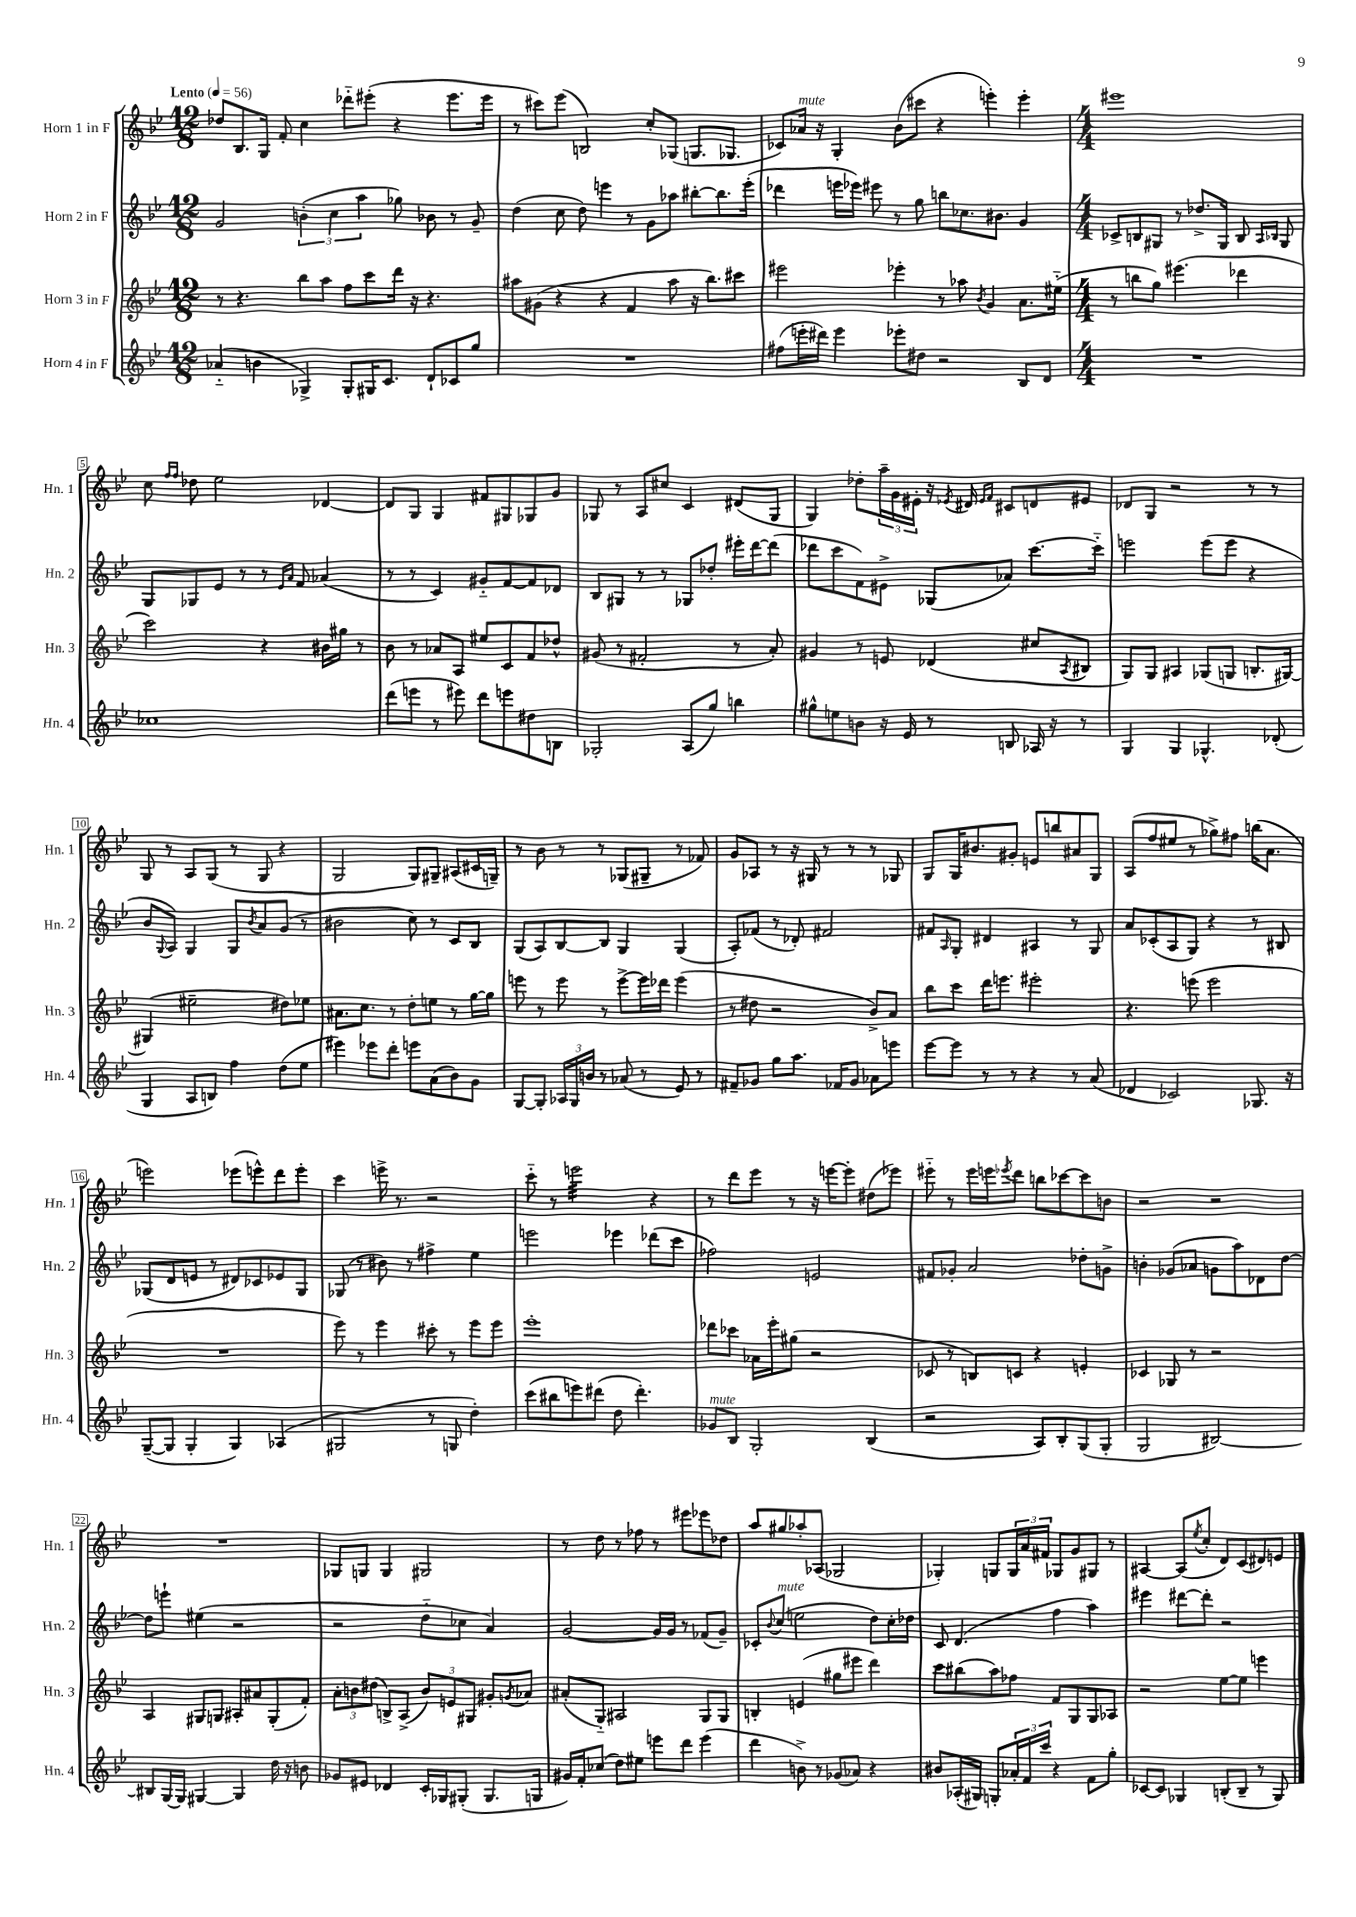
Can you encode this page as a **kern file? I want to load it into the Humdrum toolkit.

**kern	**kern	**kern	**kern
*staff4	*staff3	*staff2	*staff1
*clefG2	*clefG2	*clefG2	*clefG2
*k[b-e-]	*k[b-e-]	*k[b-e-]	*k[b-e-]
*M12/8	*M12/8	*M12/8	*M12/8
*MM56	*MM56	*MM56	*MM56
(4a-'~/	8r	2g/	8dd-/L
.	4.r	.	8.B-/
4b\	.	.	.
.	.	.	16G/Jk
.	.	.	8f'/
4G-^/)	8bb-\L	(6b'\	4cc\
.	8aa\J	.	.
.	.	6cc\	.
8G-'/L	8ff\L	.	8ddd-'~\L
.	.	6aa\	.
16G#/K	8ccc\	.	(8eee#'\J
8.c/J	.	.	.
.	16ddd\Jk	8gg-\)	4r
.	16r	.	.
8d`/L	4.r	8b-\	.
8c-/	.	8r	8.eee#\L
8gg/J	.	8g~/	.
.	.	.	16eee#\Jk
=	=	=	=
1.r	8aa#\L	(4dd\	8r
.	(8g#\J	.	8ccc#\L)
.	4r	8cc\	(8eee-\J
.	.	8dd\)	2B/)
.	4r	4eee\	.
.	4f/	8r	.
.	.	8g\L	8cc'/L
.	8aa#\	8aa-\J	(8G-/J
.	16r	[8bb#'\L	8.G/L
.	8.bb-\L)	.	.
.	.	8.bb#\]	.
.	.	.	8.G-/J
.	8ccc#\J	.	.
.	.	(16eee'\Jk	.
=	=	=	=
(8ff#\L	2eee#\	4ddd-\	8c-/L)
16eee'\L	.	.	16a-/Jk
16ddd#\JJ)	.	.	16r
4eee\	.	16eee\LL	4G'/
.	.	16eee-\JJ)	.
.	.	8eee#\	.
8eee-'\L	4eee-'\	8r	(8b-\L
8dd#\J	.	8gg\	8ccc#\J
2r	8r	8bb\L	4r
.	8aa-\	8.cc-\	.
.	8qb-/	.	.
.	4g/	.	4eee'\)
.	.	8.b#\J	.
8B-/L	8.a\L	4g/	4eee'\
8d/J	.	.	.
.	(16ee#'~\Jk	.	.
=	=	=	=
*M4/4	*M4/4	*M4/4	*M4/4
1r	8r	8c-^/L	1eee#
.	8bb\L	8B/	.
.	8gg\J)	8G#/J	.
.	(4.eee#\	8r	.
.	.	8.dd-^/L	.
.	.	16G#/Jk	.
.	4ddd-\	8B/	.
.	.	16qqA/LL	.
.	.	16qqB-/JJ	.
.	.	8G#/	.
=	=	=	=
1cc-	2ccc\)	8G/L	8cc\
.	.	.	16qqff/LL
.	.	.	16qqff/JJ
.	.	8G-/	8dd-\
.	.	8e-/J	2ee-\
.	.	8r	.
.	4r	8r	.
.	.	16qqe-/LL	.
.	.	16qqa/JJ	.
.	.	8f/	.
.	16b#\LL	(4a-/	[4d-/
.	16gg#\JJ	.	.
.	8r	.	.
=	=	=	=
(8ddd\L	8b-\	8r	8d-/]L
8eee\J	8r	8r	8G/J
8r	8a-/L	4c/)	4G/
8eee#\)	8A/J	.	.
8ddd\L	8ee#/L	8g#'~/L	8f#/L
8eee\	8c/	[8f/	8G#/
8dd#\	8f/	8f/]	8G-/
8B\J	8dd-^^/J	8d-/J	8g/J
=	=	=	=
2G-'/	(8g#/	8B-/L	8G-/
.	8r	8G#/J	8r
.	2f#'/	8r	8A/L
.	.	8r	8cc#/J
(8A/L	.	8G-/L	4c/
8gg/J)	.	8dd-'/J	.
4bb\	8r	16eee#'\LL	(8d#/L
.	.	[16ddd\J	.
.	8a'/)	(8ddd\]J	8G-/J
=	=	=	=
8gg#^^\L	4g#/	8ddd-\L	4G/)
8ee\	.	8ccc\	.
8b\J	8r	8f\)	8dd-'\L
16r	8e/	8e#^\J	24aa~\L
.	.	.	24g\
16e-/	.	.	.
.	.	.	24e#'\JJ
8r	(4d-/	(8G-/L	16r
.	.	.	8qe-/
.	.	.	16d#/
.	.	.	16qqe-/LL
.	.	.	16qqf/JJ
8B/	.	8a-/J)	8c#/L
16A-/	8cc#/L	[8.ccc\L	8d/
16r	.	.	.
.	8qA/	.	.
8r	8B#/J	.	8e#/J
.	.	16ccc'~\]Jk	.
=	=	=	=
4G/	8G/L)	2eee\	8d-/L
.	8G/J	.	8G/J
4G/	4A#/	.	2r
4.G-^^/	(8G-/L	(8eee\L	.
.	8G/J	8eee\J	.
.	8.B'/L	4r	8r
(8d-'/	.	.	8r
.	[16G#/Jk)	.	.
=	=	=	=
4G/	(4G#/]	8b-/L	8G/
.	.	8qqG/	.
.	.	8A/J)	8r
8A/L	2ee#~\	4G/	8A/L
8B/J)	.	.	(8G/J
4ff\	.	8G/L	8r
.	.	8qb-/	.
.	.	8a/	8G/
(8dd\L	8dd#\L)	(8g/J	4r
8ee-\J	8ee-\J	8r	.
=	=	=	=
4eee#\)	8.a#\L	2b#\	2G/
.	8.cc\J	.	.
8eee-\L	.	.	.
8ddd'\J	8r	.	.
8eee\L	8dd'\L	8cc\)	8G/L)
(8a\	8ee\J	8r	8G#~/J
8b-\)	8r	8c/L	(8A#/L
8g\J	[16gg\LL	8B-/J	16c#/L
.	16gg\]JJ	.	16G~/JJ)
=	=	=	=
[8G/L	8eee\	(8G/L	8r
8G'/]J	8r	8A/)	8b-\
24A-/LL	8eee\	[8B-/	8r
24G/	.	.	.
24b/JJ	.	.	.
8r	8r	8B-/]J	8r
(8a-/	[8eee^\L	4G/	(8G-/L
8r	16eee\]L	.	8G#~/J
.	16ddd-\JJ	.	.
8e-/)	(4eee\	(4G/	8r
8r	.	.	8f-/)
=	=	=	=
8f#~/L	8r	8A'/L)	8g/L
8g-/J	8dd#\	(8f-/J	8A-/J
8gg\L	2r	8r	8r
8.aa\J	.	8d-'/)	16r
.	.	.	16G#/
.	.	2f#/	8r
16f-/LK	.	.	.
8g-/J	.	.	8r
8a-\L	8b-^/L)	.	8r
8eee\J	8a/J	.	8G-/
=	=	=	=
[8eee-\L	8bb-\L	8f#/L	8G/L
.	.	16qqA/	.
8eee-\]J	8ccc\J	8G'/J	16G/K
.	.	.	8.b#/
8r	16ddd\LK	4d#/	.
.	8.eee\J	.	.
8r	.	.	8g#'/J
4r	2eee#'\	4A#/	8e/L
.	.	.	8bb/
8r	.	8r	8a#/
(8a/	.	8G/	8G/J
=	=	=	=
4d-/	4.r	8a/L	(8A/L
.	.	(8c-'/	8ff/
2c-/)	.	8A/	8ee#/J
.	(8eee\	8G/J)	8r
.	2eee\	4r	8gg-^\L)
.	.	.	8ff#\J
8.G-/	.	8r	(16bb\LK
.	.	.	8.a\J
.	.	8B#/	.
16r	.	.	.
=	=	=	=
([8G~/L	1r	(8G-/L	2eee\)
8G/]J	.	8d/	.
4G'/	.	8e/J	.
.	.	8r	.
4G/)	.	8d#/L)	(8eee-\L
.	.	8c-/	8eee^^\)
(4A-/	.	8e-/	8ddd\
.	.	8G-/J	8eee'\J
=	=	=	=
2G#/	8eee-\)	(8G-/	4ccc\
.	8r	8r	.
.	4eee-\	8b#\)	16eee^\
.	.	.	8.r
.	.	8r	.
8r	8ccc#'\	4ff#^\	2r
8G/	8r	.	.
4dd'\)	8eee-\L	4ee-\	.
.	8eee-\J	.	.
=	=	=	=
(8ccc\L	1eee-'	2eee\	8ccc'~\
8bb#\	.	.	8r
8eee\)	.	.	2eee\
(8ddd#\J	.	.	.
8dd\	.	4eee-\	.
4.ddd#'\)	.	.	.
.	.	(8ddd-\L	4r
.	.	8ccc\J	.
=	=	=	=
8g-/L	8ddd-\L	2ff-\)	8r
8B-/J	8ccc-\J	.	8ddd\L
2G'/	16a-\LL	.	8eee-\J
.	16eee-'\J	.	.
.	(8gg#\J	.	8r
.	2r	2e/	16r
.	.	.	[16eee\LK
.	.	.	8eee'\]J
(4B-/	.	.	(8dd#\L
.	.	.	8eee-\J)
=	=	=	=
2r	8c-/	8f#/L	8eee#'~\
.	8r	8g-'/J	8r
.	8B/L)	2a/	16eee#\LL
.	.	.	16eee\J
.	.	.	8qeee-/
.	8c/J	.	8ddd\J
8A/L)	4r	.	8bb\L
8B-'/	.	.	[8ccc-\
(8G/	4e'/	8dd-'\L	8ccc-\]
8G'/J	.	8g^\J	8b\J
=	=	=	=
2G/	4c-/	4b'\	2r
.	8G-/	(8g-/L	.
.	8r	8a-/J	.
[2B#/)	2r	8g\L	2r
.	.	8aa\)	.
.	.	8d-\	.
.	.	[8dd\J	.
=	=	=	=
8B#/]L	4A/	8dd\]L	1r
[16G/L	.	8eee`\J	.
16G/]JJ	.	.	.
[4G#/	8G#/L	(4ee#\	.
.	8G/J	.	.
4G#/]	8A#'/L	2r	.
.	8a#/	.	.
16dd\	(8G'/	.	.
16r	.	.	.
8b\	8f'/J)	.	.
=	=	=	=
8g-/L	12a'\L	2r	8G-/L
.	12b\	.	.
8e#/J	.	.	8G/J
.	(12dd#\J	.	.
4d-/	8B^/L)	.	4G/
.	(8A^/J	.	.
16c'/LL	12b/L)	8dd'~\L	2G#/
16G-/J	.	.	.
.	12e/	.	.
(8G#'/J	.	8cc-\J	.
.	12G#/J	.	.
8.G#/L	8g#'/L	4a/)	.
.	8qg/	.	.
.	8a-/J	.	.
16G/Jk	.	.	.
=	=	=	=
16g#/LL)	(8a#'/L	[2g/	8r
16f'/J	.	.	.
(8cc-/J	8G'~/J)	.	8dd\
8dd\L)	2A#/	.	8r
8ee#\J	.	.	8ff-\
8eee\L	.	16g/]LL	8r
.	.	16g/JJ	.
8ddd\J	.	8r	8eee#\L
(4eee\	8G/L	(8f-/L	8eee-\
.	8G/J	8g~/J)	8dd-\J
=	=	=	=
4ddd\	4B'/	8c-'/L	8aa/L
.	.	8qqb-/	.
.	.	(8cc/J	8gg#/
8b^\)	(4e/	2ee\	8aa-'/
8r	.	.	(8A-/J
(8g-/L	8gg#\L	.	2G-/
8a-/J)	8eee#\J	.	.
4r	4ddd\)	8dd\L)	.
.	.	16cc'\L	.
.	.	16dd-\JJ	.
=	=	=	=
8b#/L	8ccc\L	8c/	4G-'/)
(16A-'/L	(8bb#\	(4.d/	.
16G#/JJ)	.	.	.
8G'/L	8aa\)	.	8G/L
24a-'/L	8ff-\J	.	24G/L
24f/	.	.	24a/
24ccc/JJ	.	.	24f#/JJ
4r	8f/L	4ff\	8G-/L
.	8G/	.	8g/
8f\L	8G/	4aa\)	8G#/J
8gg'\J	8A-/J	.	8r
=	=	=	=
[8c-/L	2r	4eee#\	[4A#/
8c-/]J	.	.	.
4G-/	.	[8ddd#\L	(8A#/]L
.	.	.	8qee-/
.	.	8ddd#'\]J	8cc'/J
(8B'/L	[8ee-\L	2r	8d/L)
8B~/J	8ee-\]J	.	(8c/
8r	4eee\	.	8d#/)
8G-/)	.	.	8e/J
==	==	==	==
*-	*-	*-	*-
